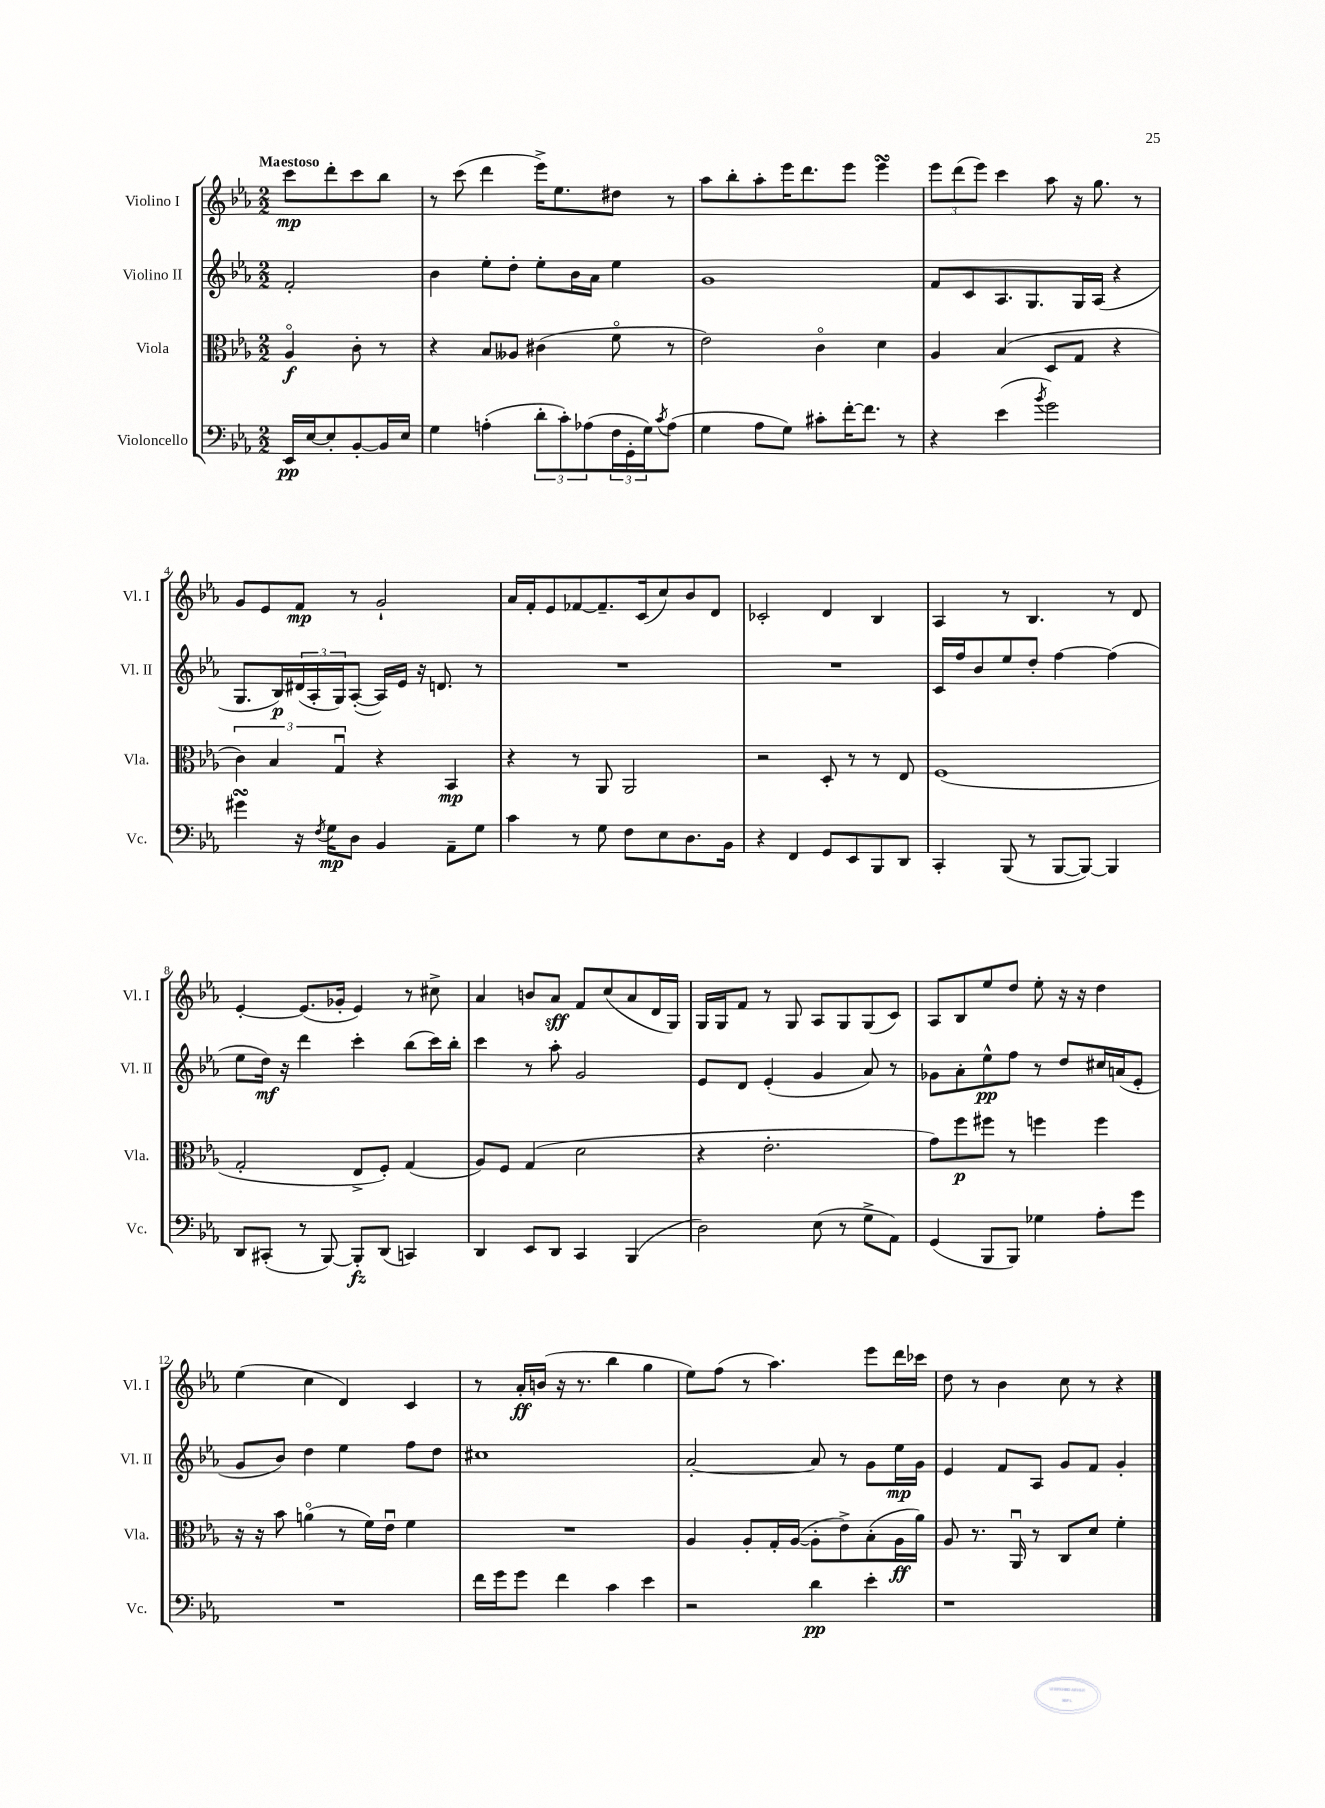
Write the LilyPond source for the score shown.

<<
\new StaffGroup <<
\new Staff = "s0" \with { instrumentName = "Violino I" shortInstrumentName = "Vl. I" } {
    \clef treble \key ees \major \numericTimeSignature \time 2/2 \partial 2 \tempo "Maestoso"
    c'''8\mp d'''8-. c'''8 bes''8 |
    r8 c'''8( d'''4 ees'''16->) ees''8. dis''8 r8 |
    aes''8 bes''8-. aes''8-. ees'''16 d'''8. ees'''8 ees'''4\turn |
    \tuplet 3/2 { ees'''8 d'''8( ees'''8) } c'''4 aes''8 r16 g''8. r8 |
    g'8 ees'8 f'8\mp r8 g'2-! |
    aes'16 f'16-. ees'8 fes'8~ fes'8.-- c'16( c''8) bes'8 d'8 |
    ces'2-. d'4 bes4 |
    aes4 r8 bes4. r8 d'8 |
    ees'4~-. ees'8.( ges'16-. ees'4) r8 cis''8-> |
    aes'4 b'8 aes'8\sff f'8 c''8( aes'8 d'16 g16) |
    g16 g16 f'8 r8 g8 aes8 g8 g8( c'8) |
    aes8 bes8 ees''8 d''8 ees''8-. r16 r16 d''4 |
    ees''4( c''4 d'4) c'4 |
    r8 aes'16-.\ff b'16( r16 r8. bes''4 g''4 |
    ees''8) f''8( r8 aes''4.) ees'''8 d'''16 ces'''16 |
    d''8 r8 bes'4 c''8 r8 r4 \bar "|." |
}
\new Staff = "s1" \with { instrumentName = "Violino II" shortInstrumentName = "Vl. II" } {
    \clef treble \key ees \major \numericTimeSignature \time 2/2 \partial 2
    f'2-. |
    bes'4 ees''8-. d''8-. ees''8-. bes'16 aes'16 ees''4 |
    g'1 |
    f'8 c'8 aes8. g8. g16 aes16( r4 |
    g8. bes16\p) \tuplet 3/2 { dis'16( aes16-. g16) } aes8~-.( aes16) ees'16 r16 d'8. r8 |
    R1 |
    R1 |
    c'16 f''16 bes'8 ees''8 d''8-. f''4~ f''4( |
    ees''8 d''16\mf) r16 d'''4 c'''4-. bes''8( c'''16) bes''16-. |
    c'''4 r8 aes''8-. g'2 |
    ees'8 d'8 ees'4-.( g'4 aes'8) r8 |
    ges'8 aes'8-. ees''8-^\pp f''8 r8 d''8 cis''16 a'16( ees'8-. |
    g'8 bes'8) d''4 ees''4 f''8 d''8 |
    cis''1 |
    aes'2~-. aes'8 r8 g'8 ees''16\mp g'16 |
    ees'4 f'8 aes8 g'8 f'8 g'4-. \bar "|." |
}
\new Staff = "s2" \with { instrumentName = "Viola" shortInstrumentName = "Vla." } {
    \clef alto \key ees \major \numericTimeSignature \time 2/2 \partial 2
    aes4\flageolet\f c'8-. r8 |
    r4 bes8 aeses8 cis'4( f'8\flageolet r8 |
    ees'2) c'4\flageolet d'4 |
    aes4 bes4( d8 g8 r4 |
    \tuplet 3/2 { c'4) bes4 g4\downbow } r4 bes,4\mp |
    r4 r8 aes,8 aes,2 |
    r2 d8-. r8 r8 ees8 |
    f1( |
    g2-. ees8-> f8-.) g4( |
    aes8) f8 g4( d'2 |
    r4 ees'2.-. |
    g'8) f''8\p fis''8 r8 f''4 f''4 |
    r16 r16 bes'8 a'4\flageolet( r8 f'16) ees'16\downbow f'4 |
    R1 |
    aes4 aes8-. g16-. aes16~( aes8-. ees'8->) bes8-.( aes16\ff aes'16) |
    aes8 r8. aes,16\downbow r8 c8 d'8 f'4-. \bar "|." |
}
\new Staff = "s3" \with { instrumentName = "Violoncello" shortInstrumentName = "Vc." } {
    \clef bass \key ees \major \numericTimeSignature \time 2/2 \partial 2
    ees,16\pp ees16~ ees8-. bes,8~-. bes,16 ees16 |
    g4 a4-.( \tuplet 3/2 { d'8-. c'8-.) aes8( } \tuplet 3/2 { f16 g,16-. g16) } \acciaccatura { c'8 } aes8( |
    g4 aes8 g8) cis'8-. f'16~-. f'8. r8 |
    r4 ees'4( \acciaccatura { bes'8 } g'2) |
    gis'4\turn r16 \acciaccatura { f8 } g16\mp d8 bes,4 aes,8-- g8 |
    c'4 r8 g8 f8 ees8 d8. bes,16 |
    r4 f,4 g,8 ees,8 bes,,8 d,8 |
    c,4-. bes,,8( r8 bes,,8~ bes,,8~) bes,,4 |
    d,8 cis,8-.( r8 bes,,8~) bes,,8-.\fz d,8( c,4) |
    d,4 ees,8 d,8 c,4 bes,,4( |
    d2) ees8( r8 g8-> aes,8) |
    g,4( bes,,8 bes,,8) ges4 aes8-. g'8 |
    R1 |
    f'16 g'16 g'8 f'4 c'4 ees'4 |
    r2 d'4\pp ees'4-. |
    r1 \bar "|." |
}
>>
>>
